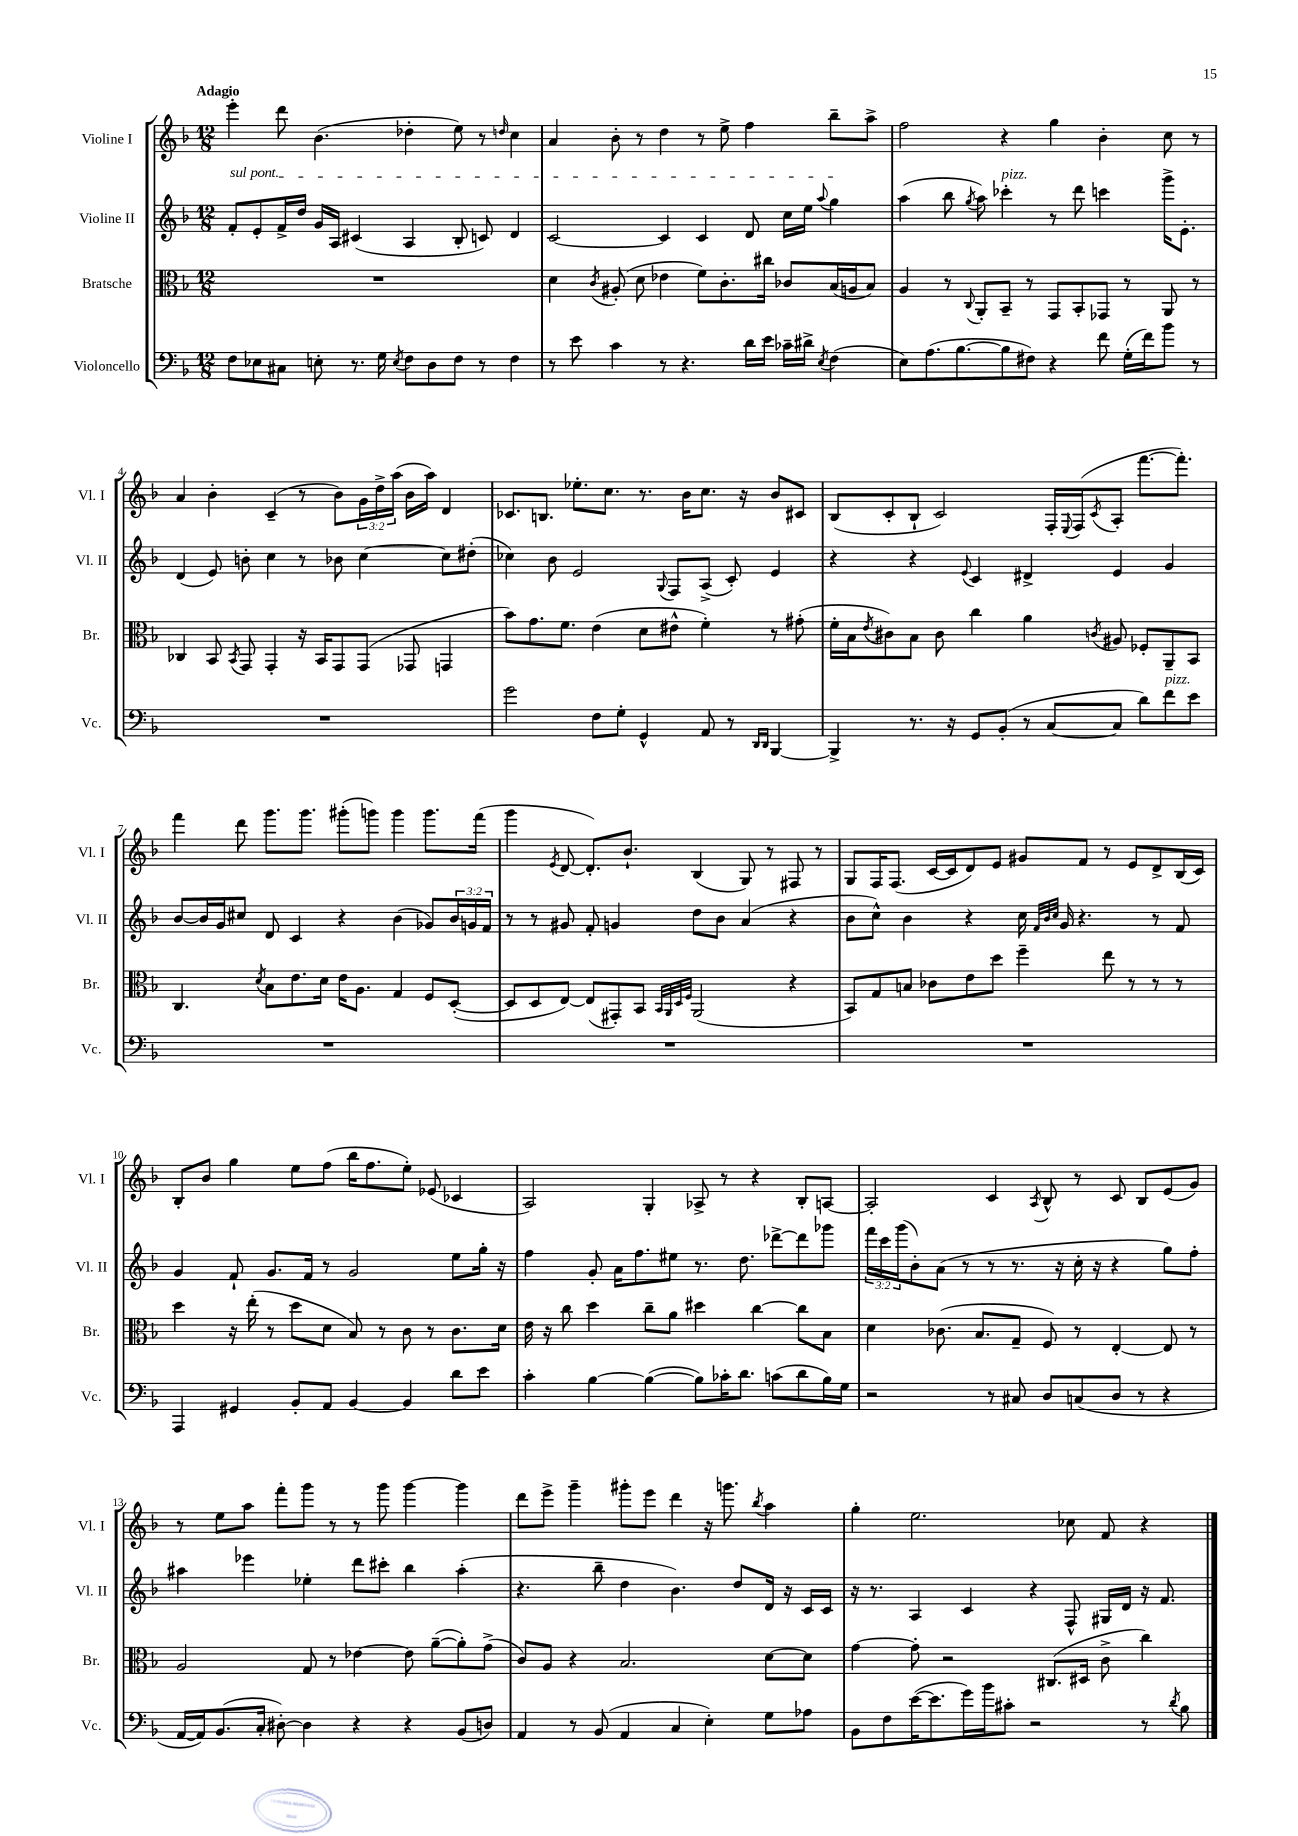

**kern	**kern	**kern	**kern
*part4	*part3	*part2	*part1
*staff4	*staff3	*staff2	*staff1
*I"Violoncello	*I"Bratsche	*I"Violine II	*I"Violine I
*I'Vc.	*I'Br.	*I'Vl. II	*I'Vl. I
*clefF4	*clefC3	*clefG2	*clefG2
*k[b-]	*k[b-]	*k[b-]	*k[b-]
*M12/8	*M12/8	*M12/8	*M12/8
=1	=1	=1	=1
!	!	!	!LO:TX:a:B:t=Adagio
!	!	!LO:TX:a:i:t=sul pont.	!
8F\L	1.r	8f'/L	4eee'\
8E-X\	.	8e'/	.
8C#X\J	.	16f^/L	8ddd\
.	.	16dd/JJ	.
8En'\	.	16g/LL	(4.b-\
.	.	16A/JJ	.
8.r	.	(4c#X/	.
16G\	.	.	.
8qE/	.	.	.
8F\L	.	4A/	4dd-X'\
8D\	.	.	.
8F\J	.	8B-'/	8ee\)
8r	.	8cn/)	8r
.	.	.	16qqddn/
4F\	.	4d/	4cc\
=2	=2	=2	=2
8r	4d\	[2c/	4a/
8e\	.	.	.
.	8qc/	.	.
4c\	(8A#X'/	.	8b-'\
.	8d\	.	8r
8r	4e-X\	4c/]	4dd\
4.r	.	.	.
.	8f\L)	4c/	8r
.	8.c'\	.	8ee^\
16d\LL	.	8d/	4ff\
16e\JJ	16cc#X\Jk	.	.
16c-X~\LL	8c-X/L	16cc\LL	.
16d#X^\JJ	.	16ee\JJ	.
8qE/	.	8qqaa/	.
(4F\	(16B-/L	4gg\	8bb-~\L
.	16An/J	.	.
.	8B-/J)	.	8aa^\J
=3	=3	=3	=3
8E\L)	4A/	(4aa\	2ff\
(8.A\	.	.	.
.	8r	8bb-\	.
[8.B-\	.	.	.
.	8qqC/	8qgg/	.
.	8AA'/L	8aa\)	.
!	!	!LO:TX:a:i:t=pizz.	!
8B-\]	8BB-~/J	4ccc-X'\	4r
8F#X\J)	8r	.	.
4r	8GG/L	8r	4gg\
.	8BB-'/	8ddd\	.
8f\	8GG-X/J	4cccn\	4b-'\
(16G'\LL	8r	.	.
16f\J)	.	.	.
8b-\J	8AA/	16ggg^\KL	8cc\
.	.	8.e'\J	.
8r	8r	.	8r
!!LO:LB:g=z
=4	=4	=4	=4
1.r	4C-X/	(4d/	4a/
.	8BB-/	8e/)	4b-'\
.	8qBB-/	.	.
.	8GG/	8bn'\	.
.	4GG'/	4cc\	(4c~/
.	16r	8r	8r
.	16BB-/KL	.	.
.	8GG/	8b-X\	8b-\L)
.	(8GG/J	[4cc\	24g\L
.	.	.	24dd^\
.	.	.	(24aa\JJ
.	8GG-X/	.	16b-\LL
.	.	.	16aa\JJ)
.	4GGn/	8cc\L]	4d/
.	.	(8dd#X'\J	.
=5	=5	=5	=5
2g\	8b-\L)	4cc-X\)	8.c-X/L
.	8.g\	.	.
.	.	.	8.Bn/J
.	.	8b-\	.
.	8.f\J	.	.
.	.	2e/	8.ee-X'\L
8F\L	(4e\	.	.
.	.	.	8.cc\J
8G'\J	.	.	.
4GG^^/	8d\L	.	8.r
.	.	8qqG/	.
.	8e#X^^\J	8F/L	.
.	.	.	16b-\KL
8AA/	4f'\)	(8A^/J	8.cc\J
8r	.	8c'/)	.
.	.	.	16r
16qqDD/LL	.	.	.
16qqDD/JJ	.	.	.
[4BBB-/	8r	4e/	8b-/L
.	(8g#X'\	.	8c#X/J
=6	=6	=6	=6
4BBB-^/]	16f'\LL	4r	(8B-/L
.	16B-\J	.	.
.	8qe/	.	.
.	8c#X\)	.	8c'/
8.r	8B-\J	4r	8B-`/J
.	8c#\	.	2c/)
16r	.	.	.
.	.	8qqe/	.
8GG/L	4cc\	4c/	.
(8BB-'/J	.	.	.
8r	4a\	4d#X^/	.
[8C/L	.	.	16F'/LL
.	.	.	8qqE/
.	.	.	(16F/J
.	8qcn/	.	8qc/
8C/J]	8A#X/	4e/	8A'/J
8d\L)	8F-X'/L	.	[8.fff\L
!LO:TX:a:i:t=pizz.	!	!	!
8f\	8AA~/	4g/	.
.	.	.	8.fff'\J])
8e\J	8BB-/J	.	.
!!LO:LB:g=z
=7	=7	=7	=7
1.r	4.C/	[8b-/L	4fff\
.	.	16b-/L]	.
.	.	16g/J	.
.	.	8cc#X/J	8ddd\
.	8qd/	.	.
.	8B-\L	8d/	8.ggg\L
.	8.e\	4c/	.
.	.	.	8.ggg\J
.	16d\Jk	.	.
.	16e\KL	4r	(8ggg#X'\L
.	8.A\J	.	.
.	.	.	8gggn\J)
.	4G/	(4b-\	4ggg\
.	8F/L	8g-X/L)	8.ggg\L
.	([8D'/J	24b-/L	.
.	.	24gn/	.
.	.	.	(16fff\Jk
.	.	24f/JJ	.
=8	=8	=8	=8
1.r	8D/L]	8r	4ggg\
.	8D/	8r	.
.	.	.	8qe/
.	[8E/J)	8g#X/	[8d/
.	(8E/L]	8f'/	8.d'/L])
.	8GG#X'/)	4gn/	.
.	.	.	8.b-`/J
.	8BB-/J	.	.
.	32qqBB-/LLL	.	.
.	32qqAA/	.	.
.	32qqD/	.	.
.	32qqF/JJJ	.	.
.	(2AA/	8dd\L	(4B-/
.	.	8b-\J	.
.	.	(4a/	8G/)
.	.	.	8r
.	4r	4r	8F#X/
.	.	.	8r
=9	=9	=9	=9
1.r	8BB-/L)	8b-\L	8G/L
.	8G/	8cc^^\J)	16F/K
.	.	.	(8.F/J
.	8Bn/J	4b-\	.
.	8c-X\L	.	[16c/LL
.	.	.	16c/J]
.	8e\	4r	8d/)
.	8dd\J	.	8e/J
.	4ff~\	16cc\	8g#X/L
.	.	32qqf/LLL	.
.	.	32qqb-/	.
.	.	32qqcc/JJJ	.
.	.	16g/	.
.	.	4.r	8f/J
.	8ee\	.	8r
.	8r	.	8e/L
.	8r	8r	8d^/
.	8r	8f/	(16B-/L
.	.	.	16c/JJ)
!!LO:LB:g=z
=10	=10	=10	=10
4AAA/	4dd\	4g/	8B-'/L
.	.	.	8b-/J
4GG#X/	16r	8f`/	4gg\
.	(16ee'\	.	.
.	8r	8.g/L	.
8BB-'/L	8dd\L	.	8ee\L
.	.	16f/Jk	.
8AA/J	8d\J	8r	(8ff\J
[4BB-/	8B-/)	2g/	16bb-\KL
.	.	.	8.ff\
.	8r	.	.
4BB-/]	8c\	.	8ee'\J)
.	8r	.	(8e-X/
8d\L	8.c\L	8ee\L	4c-X/
8e\J	.	16gg'\Jk	.
.	16d\Jk	16r	.
=11	=11	=11	=11
4c'\	16e\	4ff\	2A/)
.	16r	.	.
.	8cc\	.	.
[4B-\	4dd\	8g'/	.
.	.	16a\KL	.
.	.	8.ff\	.
(4B-\_	8cc~\L	.	4G'/
.	8a\J	8ee#X\J	.
8B-\L])	4dd#X\	8.r	8A-X^/
16c-X'\K	.	.	8r
8.d\J	.	8.dd\	.
.	[4cc\	.	4r
(8cn\L	.	[8ddd-X^\L	.
8d\	8cc\L]	8ddd-\]	8B-'/L
16B-\L)	8B-\J	8ggg-X\J	[8An/J
16G\JJ	.	.	.
=12	=12	=12	=12
2r	4d\	24fff\LL	2A'/]
.	.	24ccc\	.
.	.	(24ggg\J	.
.	.	8b-'\)	.
.	(8.c-X\	(8a\J	.
.	.	8r	.
.	8.B-/L	.	.
8r	.	8r	4c/
8C#X/	8G~/J	8.r	.
.	.	.	8qA/
8D/L	8F/)	.	8B-^^/
.	.	16r	.
(8Cn/	8r	16cc'\	8r
.	.	16r	.
8D/J	[4E'/	4r	8c/
8r	.	.	8B-/L
4r	8E/]	8gg\L)	(8e/
.	8r	8ff'\J	8g/J)
!!LO:LB:g=z
=13	=13	=13	=13
[16AA/LL	2A/	4aa#X\	8r
16AA/J])	.	.	.
(8.BB-/	.	.	8ee\L
.	.	4eee-X\	8aa\J
16C'/Jk	.	.	.
[8D#X'\)	.	.	8fff'\L
4D#\]	8G/	4ee-X'\	8ggg\J
.	8r	.	8r
4r	[4e-X\	8ddd\L	8r
.	.	8ccc#X'\J	8ggg\
4r	8e-\]	4bb-\	[4ggg\
.	([8a~\L	.	.
(8BB-/L	8a'\])	(4aa#'\	4ggg\]
8Dn/J)	(8g^\J	.	.
=14	=14	=14	=14
4AA/	8c/L)	4.r	8ddd\L
.	8A/J	.	8eee^\J
8r	4r	.	4ggg~\
(8BB-/	.	8bb-~\	.
4AA/	2.B-/	4dd\	8ggg#X'\L
.	.	.	8eee\J
4C/	.	4.b-\)	4ddd\
4E'\)	.	.	16r
.	.	.	8.gggn\
.	.	8dd/L	.
.	.	.	8qbb-/
8G\L	[8d\L	16d/Jk	4aa\
.	.	16r	.
8A-X\J	8d\J]	16c/LL	.
.	.	16c/JJ	.
=15	=15	=15	=15
8BB-\L	[4g\	16r	4gg'\
.	.	8.r	.
8F\	.	.	.
([16e\K	8g'\]	4A/	2.ee\
8.e\]	.	.	.
.	2r	.	.
16g\L)	.	4c/	.
16b-\J	.	.	.
8c#X'\J	.	.	.
2r	.	4r	.
.	(8.C#X/L	.	.
.	.	8F^^/	8cc-X\
.	16D#X/Jk	.	.
.	8c^\	16G#X/LL	8f/
.	.	16d/JJ	.
8r	4cc\)	16r	4r
.	.	8.f/	.
8qd/	.	.	.
8B-\	.	.	.
==	==	==	==
*-	*-	*-	*-
